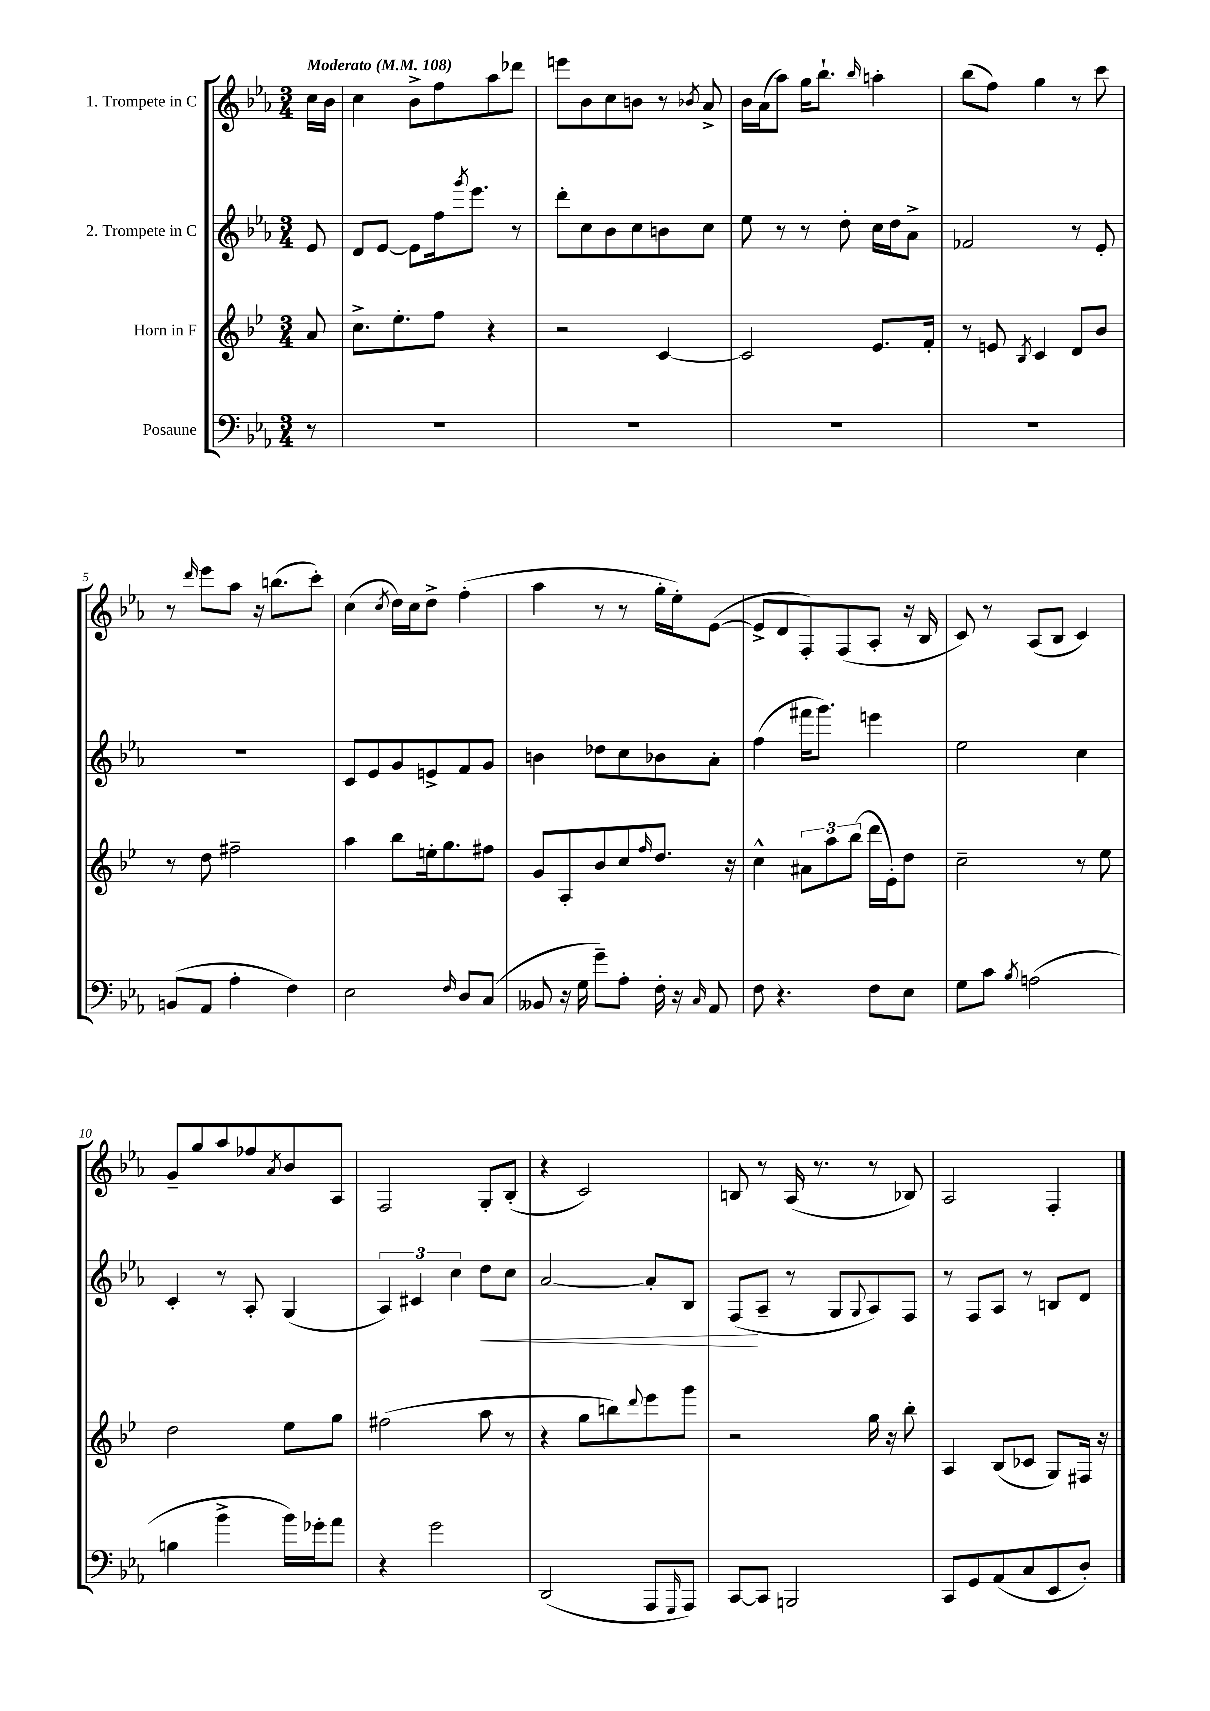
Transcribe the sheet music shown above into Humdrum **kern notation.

**kern	**kern	**kern	**kern
*staff4	*staff3	*staff2	*staff1
*clefF4	*clefG2	*clefG2	*clefG2
*k[b-e-a-]	*k[b-e-]	*k[b-e-a-]	*k[b-e-a-]
*M3/4	*M3/4	*M3/4	*M3/4
*MM108	*MM108	*MM108	*MM108
8r	8a	8e-	16cc
.	.	.	16b-
=	=	=	=
2.r	8.cc^	8d	4cc
.	.	[8e-	.
.	8.ee-'	.	.
.	.	8e-]	8b-^
.	8ff	16ff	8ff
.	.	8qggg	.
.	.	8.eee-	.
.	4r	.	8aa-
.	.	8r	8ddd-
=	=	=	=
2.r	2r	8ddd'	8eee
.	.	8cc	8b-
.	.	8b-	8cc
.	.	8cc	8b
.	[4c	8b	8r
.	.	.	8qb-
.	.	8cc	8a-^
=	=	=	=
2.r	2c]	8ee-	16b-
.	.	.	(16a-
.	.	8r	8aa-)
.	.	8r	16gg
.	.	.	8.bb-`
.	.	8dd'	.
.	.	.	16qqbb-
.	8.e-	16cc	4aa'
.	.	16dd	.
.	.	8a-^	.
.	16f'	.	.
=	=	=	=
2.r	8r	2f-	(8bb-
.	8e	.	8ff)
.	8qB-	.	.
.	4c	.	4gg
.	8d	8r	8r
.	8b-	8e-'	8ccc
=	=	=	=
(8BB	8r	2.r	8r
.	.	.	16qqddd
8AA-	8dd	.	8eee-
4A-'	2ff#~	.	8aa-
.	.	.	16r
.	.	.	(8.bb
4F)	.	.	.
.	.	.	8ccc')
=	=	=	=
2E-	4aa	8c	(4cc
.	.	8e-	.
.	.	.	8qcc
.	8bb-	8g	16dd)
.	.	.	16cc
.	16ee'	8e^	8dd^
.	8.gg	.	.
16qqF	.	.	.
8D	.	8f	(4ff'
(8C	8ff#	8g	.
=	=	=	=
8BB--	8g	4b	4aa-
16r	8A'	.	.
16G	.	.	.
8g~)	8b-	8dd-	8r
8A-'	8cc	8cc	8r
.	16qqff	.	.
16F'	8.dd	8b-	16gg'
16r	.	.	16ee-')
16qqC	.	.	.
8AA-	.	8a-'	([8e-
.	16r	.	.
=	=	=	=
8F	4cc^^	(4ff	8e-^]
4.r	.	.	8d
.	12a#	16fff#	8F')
.	.	8.ggg)	.
.	12aa	.	.
.	.	.	(8F
.	(12bb-	.	.
8F	16ddd	4eee	8A-'
.	16e-')	.	.
8E-	8dd	.	16r
.	.	.	16B-
=	=	=	=
8G	2cc~	2ee-	8c)
8c	.	.	8r
8qB-	.	.	.
(2A	.	.	(8A-
.	.	.	8B-
.	8r	4cc	4c)
.	8ee-	.	.
=	=	=	=
4B	2dd	4c'	8g~
.	.	.	8gg
4b-^	.	8r	8aa-
.	.	8A-'	8ff-
.	.	.	8qa-
16b-)	8ee-	(4G	8b-
16g-'	.	.	.
8a-	8gg	.	8A-
=	=	=	=
4r	(2ff#	6A-)	2F
.	.	6c#	.
2g	.	.	.
.	.	6cc	.
.	8aa	8dd	8G'
.	8r	8cc	(8B-'
=	=	=	=
(2DD	4r	[2a-	4r
.	8gg	.	2c)
.	8bb)	.	.
.	8qqddd	.	.
8AAA-	8eee-	8a-']	.
16qqGGG	.	.	.
8AAA-)	8ggg	8B-	.
=	=	=	=
[8CC	2r	(8F	8B
8CC]	.	8A-~	8r
2BBB	.	8r	(16A-
.	.	.	8.r
.	.	8G	.
.	.	8qqG	.
.	16gg	8A-)	8r
.	16r	.	.
.	8bb-'	8F	8B-)
=	=	=	=
8CC	4A	8r	2A-
8GG	.	8F	.
(8AA-	(8B-	8A-	.
8C	8c-	8r	.
8EE-	8G)	8B	4F'
8D')	16F#	8d	.
.	16r	.	.
==	==	==	==
*-	*-	*-	*-
